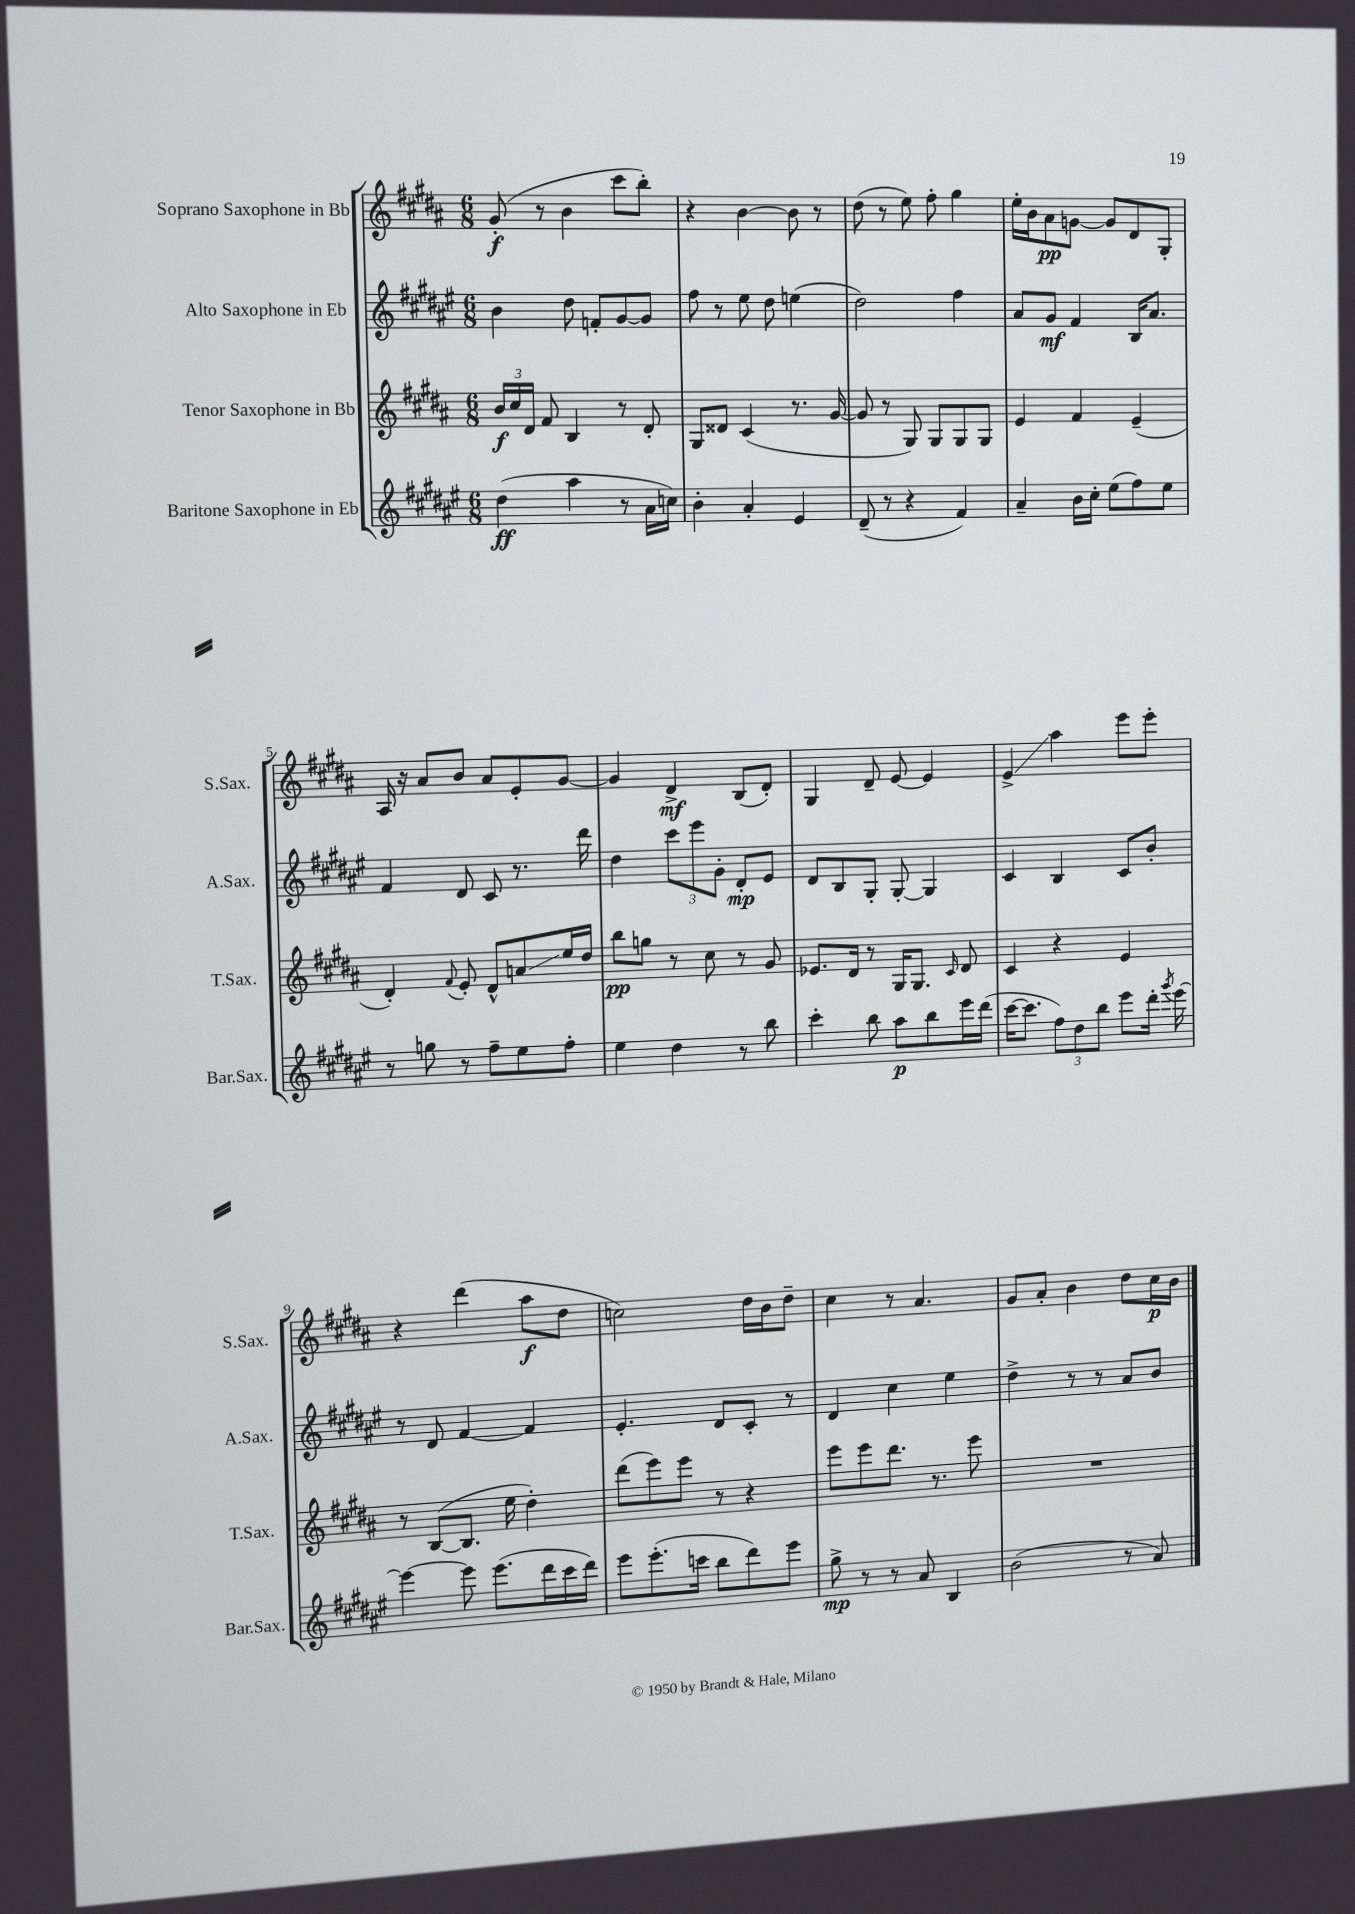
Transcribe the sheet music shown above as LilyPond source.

<<
\new StaffGroup <<
\new Staff = "s0" \with { instrumentName = "Soprano Saxophone in Bb" shortInstrumentName = "S.Sax." } {
    \clef treble \key b \major \numericTimeSignature \time 6/8
    \autoBeamOff gis'8-.\f( r8 b'4 cis'''8[ b''8]-.) |
    r4 b'4~ b'8 r8 |
    dis''8( r8 e''8) fis''8-. gis''4 |
    e''16[-. b'16 ais'8\pp g'8]~ g'8[ dis'8 gis8]-. |
    ais16 r16 ais'8[ b'8] ais'8[ e'8-. gis'8]~ |
    gis'4 dis'4->\mf b8[( dis'8]-.) |
    gis4 dis'8-- e'8~ e'4 |
    e'4->\glissando ais''4 e'''8[ e'''8]-. |
    r4 dis'''4( ais''8[\f dis''8] |
    c''2) dis''16[ b'16 dis''8]-- |
    cis''4 r8 ais'4. |
    gis'8[ ais'8]-. b'4 dis''8[ cis''16\p b'16] \bar "|." |
}
\new Staff = "s1" \with { instrumentName = "Alto Saxophone in Eb" shortInstrumentName = "A.Sax." } {
    \clef treble \key fis \major \numericTimeSignature \time 6/8
    \autoBeamOff b'4 dis''8 f'8[-. gis'8~ gis'8] |
    fis''8 r8 eis''8 dis''8 e''4( |
    dis''2) fis''4 |
    ais'8[ gis'8]\mf fis'4 b16[ ais'8.] |
    fis'4 dis'8 cis'8 r8. dis'''16 |
    dis''4 \tuplet 3/2 { cis'''8[ eis'''8 gis'8]-. } dis'8[-.\mp eis'8] |
    dis'8[ b8 gis8]-. gis8~-. gis4 |
    cis'4 b4 cis'8[ b'8]-. |
    r8 dis'8 fis'4~ fis'4 |
    eis'4.-. dis'8[ cis'8]-. r8 |
    dis'4 cis''4 eis''4 |
    dis''4-> r8 r8 ais'8[ b'8] \bar "|." |
}
\new Staff = "s2" \with { instrumentName = "Tenor Saxophone in Bb" shortInstrumentName = "T.Sax." } {
    \clef treble \key b \major \numericTimeSignature \time 6/8
    \autoBeamOff \tuplet 3/2 { b'16[\f cis''16 dis'16] } fis'8 b4 r8 dis'8-. |
    gis8[ disis'8] cis'4( r8. gis'16~ |
    gis'8 r8 gis8) gis8[ gis8 gis8] |
    e'4 fis'4 e'4--( |
    dis'4-.) \appoggiatura { fis'8 } e'8-. dis'8[-^ a'8\glissando e''16 dis''16] |
    b''8[\pp g''8] r8 cis''8 r8 gis'8 |
    ees'8.[ dis'16] r8 gis16[ gis8.] \grace { cis'16 } dis'8 |
    cis'4 r4 e'4 |
    r8 b8[~( b8.] e''16 dis''4-.) |
    dis'''8[( e'''8) e'''8] r8 r4 |
    e'''8[ e'''8 dis'''8.] r8. e'''8 |
    R2. \bar "|." |
}
\new Staff = "s3" \with { instrumentName = "Baritone Saxophone in Eb" shortInstrumentName = "Bar.Sax." } {
    \clef treble \key fis \major \numericTimeSignature \time 6/8
    \autoBeamOff dis''4\ff( ais''4 r8 ais'16[ c''16]) |
    b'4-. ais'4-. eis'4 |
    dis'8--( r8 r4 fis'4) |
    ais'4-- b'16[ cis''16]-. eis''8[( fis''8) eis''8] |
    r8 g''8 r8 fis''8[-- eis''8 fis''8]-. |
    eis''4 dis''4 r8 b''8 |
    cis'''4-. b''8 ais''8[\p b''8 eis'''16 dis'''16]( |
    cis'''16[~ cis'''8.] \tuplet 3/2 { fis''8[) dis''8 b''8] } eis'''8[ dis'''16]-. \acciaccatura { gis'''8 } eis'''16~ |
    eis'''4~ eis'''8 eis'''8.[( dis'''16 cis'''16 dis'''16]) |
    eis'''8[ eis'''8.-.( c'''16] b''8[ dis'''8) eis'''8] |
    gis''8->\mp r8 r8 ais'8 b4 |
    b'2( r8 ais'8) \bar "|." |
}
>>
>>
